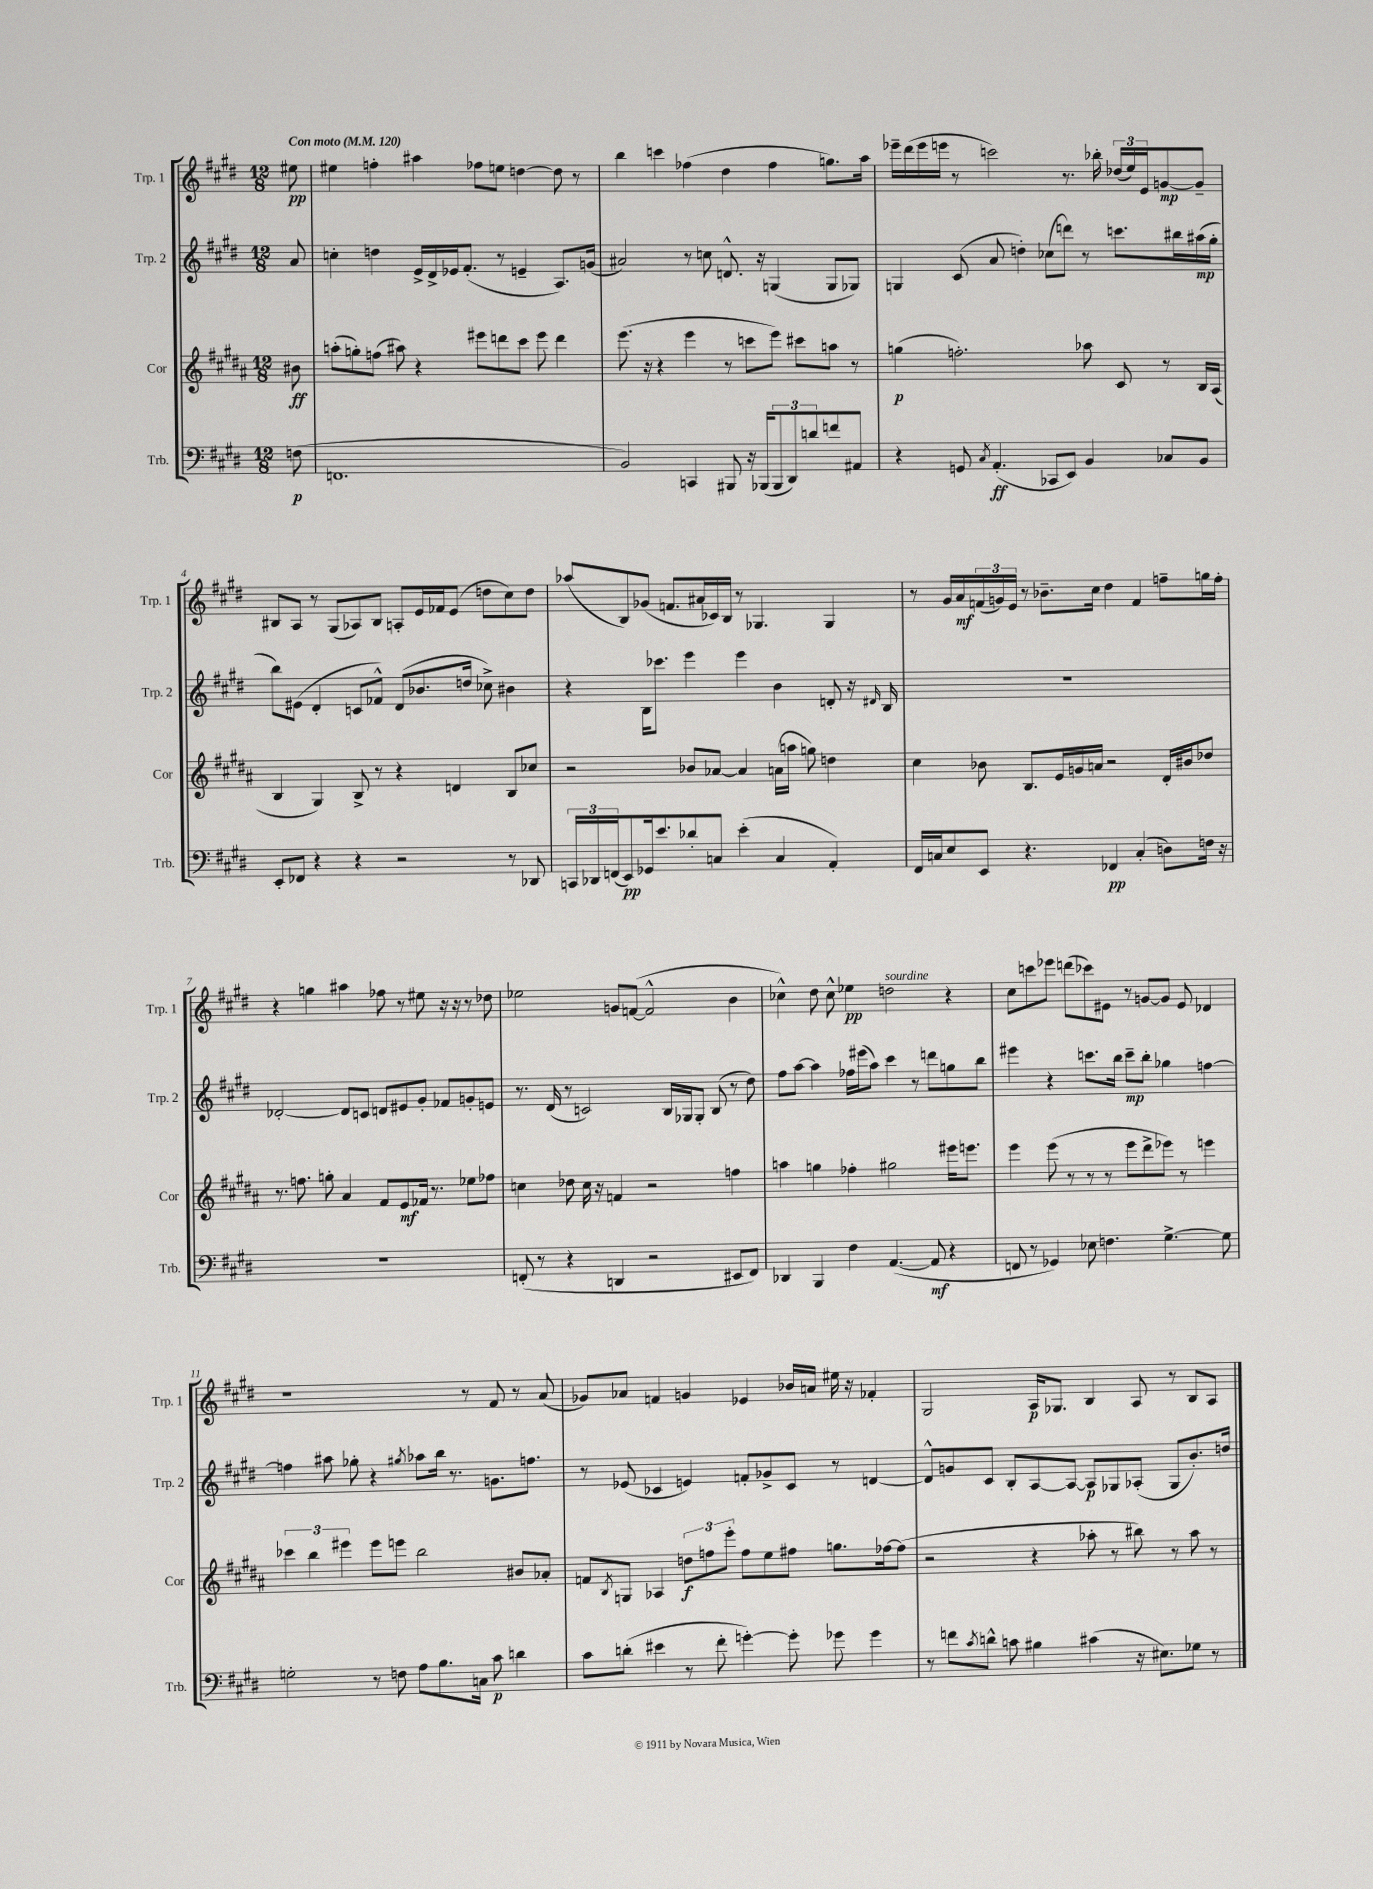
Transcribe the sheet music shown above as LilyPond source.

<<
\new StaffGroup <<
\new Staff = "s0" \with { instrumentName = "Trp. 1" shortInstrumentName = "Trp. 1" } {
    \clef treble \key e \major \numericTimeSignature \time 12/8 \partial 8 \tempo "Con moto" 4 = 120
    eis''8\pp |
    eis''4 f''4-. ais''4 fes''8 e''8 d''4~ d''8 r8 |
    b''4 c'''4 fes''4( dis''4 fes''4 g''8.) a''16 |
    ees'''16-- dis'''16( ees'''16 e'''16 r8 c'''2) r8. bes''16-. \tuplet 3/2 { des''16( e''16) e'16 } g'8~\mp g'8-- |
    bis8 a8 r8 gis8( aes8) bis8 a8-. e'16 fes'16 e'8( d''8 cis''8) d''8 |
    aes''8( b8) ges'8( f'8. ais'16 ces'16) b16 r8 ges4. ges4 |
    r8 gis'16 a'16\mf \tuplet 3/2 { f'16( g'16) e'16 } r8 bes'8.-- cis''16 dis''4 f'4 f''8-- g''16 f''16-. |
    r4 g''4 ais''4 fes''8 r8 eis''8 r16 r16 r8 des''8 |
    ees''2 g'8 f'8~( f'2-^ b'4 |
    ces''4-^) dis''8 ces''8-^ ees''4\pp d''2^\markup { \italic "sourdine" } r4 |
    cis''8 c'''8 ees'''8 d'''8( ces'''8) eis'8 r8 g'8~ g'8 eis'8 des'4 |
    r1 r8 fis'8 r8 a'8( |
    ges'8) aes'8 f'4 g'4 ees'4 bes'16 a'16 eis''16 r16 fes'4-. |
    gis2 a16\p ges8. b4 a8 r8 b8 a8 \bar "|." |
}
\new Staff = "s1" \with { instrumentName = "Trp. 2" shortInstrumentName = "Trp. 2" } {
    \clef treble \key e \major \numericTimeSignature \time 12/8 \partial 8
    a'8 |
    c''4-. d''4 e'16-> dis'16-> ees'16 fis'8.-.( r8 e'4-- a8.) g'16( |
    ais'2) r8 c''8 d'8.-^ r16 g4( g8 ges8) |
    g4 cis'8( a'8 d''4-.) ces''8( d'''8) r8 c'''8. bis''16 ais''16\mp( gis''16-. |
    b''8) eis'8( dis'4-. c'8 fes'8-^) dis'8( bes'8. d''16 ces''8->) bis'4 |
    r4 b16 ces'''8. e'''4 e'''4 b'4 d'8-. r16 \grace { dis'16 } b16 |
    R1. |
    des'2~-. des'8 c'8 d'8 eis'8 gis'8-. fes'8 g'8-. e'8 |
    r8. dis'16( r8 c'2) b16 ges16 ges8-. b8( r8 dis''8) |
    fis''8 a''8~ a''4 fes''16 eis'''16( a''8) cis'''4 r8 d'''8 g''8 b''8 |
    eis'''4 r4 c'''8. b''16 c'''8--\mp b''8-. ges''4 f''4~ |
    f''4 ais''8 ges''8-. r4 \acciaccatura { gis''8 } aes''8 b''16 r8. g'8. f''8. |
    r8 ees'8( ces'4 e'4) f'8-. ges'8-> ces'8 r8 d'4~ |
    d'8-^ g'8 cis'8 b8-. a8~ a8~ a8\p ges8 aes8-.( ges8 b'8.-.) d''16 \bar "|." |
}
\new Staff = "s2" \with { instrumentName = "Cor" shortInstrumentName = "Cor" } {
    \clef treble \key b \major \numericTimeSignature \time 12/8 \partial 8
    bis'8\ff |
    a''8-.( g''8-.) f''8( ais''8) r4 eis'''8 d'''8 cis'''8 eis'''8 d'''4 |
    e'''8.( r16 r4 e'''4 r8 c'''8 e'''8) cis'''8 a''8 r8 |
    g''4\p( f''2.-.) aes''8 cis'8 r8 b16 ais16( |
    b4 gis4) b8-> r8 r4 d'4 b8 ces''8 |
    r2 bes'8 aes'8~ aes'4 a'16( a''16 g''8) d''4 |
    cis''4 bes'8 b8. e'16 g'16 a'16 r2 dis'16-. bis'16 des''8 |
    r8. f''8. g''8-. ais'4 fis'8 e'8\mf fes'16 r8. ees''8 fes''8 |
    c''4 des''8 c''16 r16 f'4 r2 f''4 |
    a''4 g''4 fes''4-. gis''2 eis'''16 e'''8. |
    e'''4 e'''8( r8 r8 r8 e'''8 dis'''8-> ees'''8) r8 e'''4 |
    \tuplet 3/2 { ces'''4 b''4 eis'''4 } eis'''8 e'''8 b''2 bis'8 aes'8-. |
    f'8 \acciaccatura { b8 } g8 aes4 \tuplet 3/2 { d''8\f f''8 e'''8-. } f''8 e''8 fis''8 g''8. fes''16~ fes''8( |
    r2 r4 aes''8-. r8 bis''8) r8 aes''8 r8 \bar "|." |
}
\new Staff = "s3" \with { instrumentName = "Trb." shortInstrumentName = "Trb." } {
    \clef bass \key e \major \numericTimeSignature \time 12/8 \partial 8
    f8\p( |
    f,1. |
    b,2) c,4 bis,,8 r16 bes,,16( \tuplet 3/2 { bes,,8 dis,8) d'8 } f'8 ais,8 |
    r4 g,8 \acciaccatura { cis8 } a,4.-.\ff( ces,8 e,8) b,4 ces8 b,8 |
    e,8-. fes,8 r4 r4 r2 r8 des,8 |
    \tuplet 3/2 { c,16 des,16 f,16( } e,8\pp) ges,16 e'8. des'8-. c8 e'4-.( c4 a,4-.) |
    fis,16 c16 e8 e,8 r4. fes,4\pp c4-.( d8) f16 r16 |
    R1. |
    f,8-.( r8 r4 d,4 r2 eis,8 f,8) |
    des,4 b,,4 fis4 a,4.~( a,8\mf r4 |
    f,8 r8 ges,4) ees8 f4. gis4.~-> gis8 |
    g2-. r8 f8 a8 b8. c16 cis'8\p d'4 |
    cis'8 d'8-.( eis'4 r8 fis'8-. g'4~-.) g'8-. ges'8 ges'4 |
    r8 f'8 \acciaccatura { cis'8 } d'8-^ c'8 bis4 cis'4( r16 eis8.) ges8 r8 \bar "|." |
}
>>
>>
